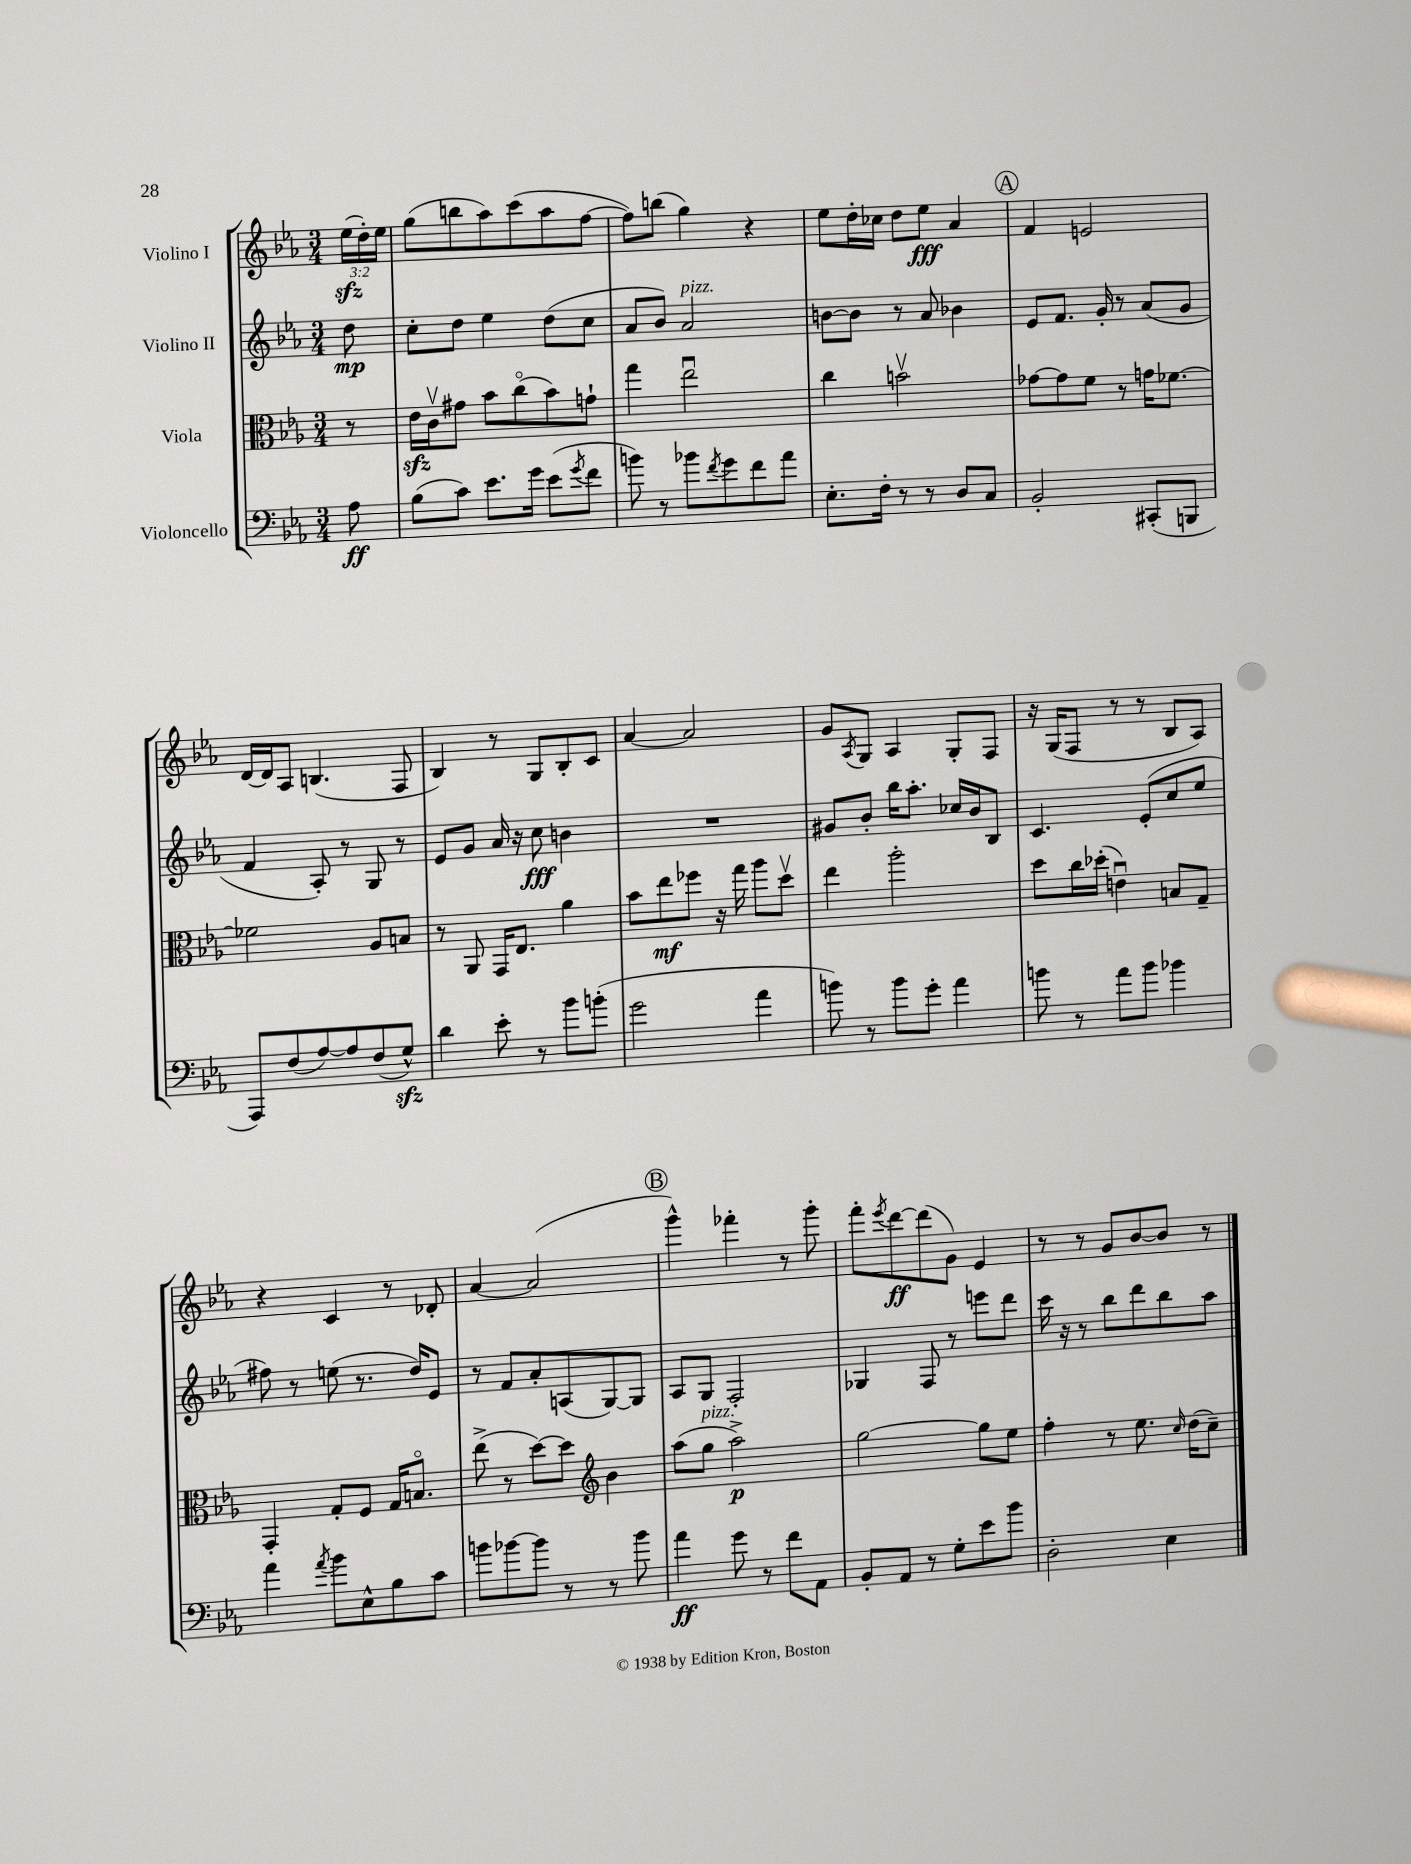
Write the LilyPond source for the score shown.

<<
\new StaffGroup <<
\new Staff = "s0" \with { instrumentName = "Violino I" } {
    \clef treble \key ees \major \numericTimeSignature \time 3/4 \override Staff.TupletNumber.text = #tuplet-number::calc-fraction-text \partial 8
    \tuplet 3/2 { ees''16\sfz( d''16-.) ees''16 } |
    g''8( b''8 aes''8) c'''8( aes''8 f''8~ |
    f''8) b''8( g''4) r4 |
    ees''8 d''16-. ces''16 d''8 ees''8\fff aes'4 |
    \mark \markup { \circle "A" } f'4 e'2 |
    d'16~ d'16 aes8 b4.( f8 |
    bes4) r8 g8 bes8-. c'8 |
    aes'4~ aes'2 |
    g'8 \acciaccatura { aes8 } g8 aes4 g8-. f8 |
    r16 g16( f8 r8 r8 bes8 aes8) |
    r4 c'4 r8 des'8-. |
    aes'4~ aes'2( |
    \mark \markup { \circle "B" } g'''4-^) fes'''4-. r8 g'''8-. |
    f'''8-. \acciaccatura { ees'''8 } d'''8~\ff d'''8( g'8) ees'4 |
    r8 r8 g'8 bes'8~ bes'8 r8 \bar "|." |
}
\new Staff = "s1" \with { instrumentName = "Violino II" } {
    \clef treble \key ees \major \numericTimeSignature \time 3/4 \partial 8
    d''8\mp |
    c''8-. d''8 ees''4 d''8( c''8 |
    aes'8 bes'8) aes'2^\markup { \italic "pizz." } |
    b'8~ b'8 r8 aes'8 bes'4 |
    \mark \markup { \circle "A" } ees'8 f'8. g'16-. r8 aes'8( g'8 |
    f'4 aes8-.) r8 g8 r8 |
    ees'8 g'8 aes'16 r16 c''8\fff b'4 |
    R2. |
    gis'8 bes'8-. bes''16 aes''8.-. ces''16 bes'16 bes8 |
    c'4. ees'8-.( c''8 ees''8 |
    fis''8) r8 e''8( r8. d''16) ees'8 |
    r8 f'8 aes'8-. a8( g8~) g8 |
    \mark \markup { \circle "B" } aes8 g8 f2-. |
    ges4 f8 r8 e'''8 d'''8 |
    c'''16 r16 r8 bes''8 d'''8 bes''8 aes''8 \bar "|." |
}
\new Staff = "s2" \with { instrumentName = "Viola" } {
    \clef alto \key ees \major \numericTimeSignature \time 3/4 \partial 8
    r8 |
    ees'16\sfz c'16\upbow gis'8 bes'8 c''8\flageolet( bes'8) g'8-! |
    g''4 ees''2\downbow |
    c''4 b'2\upbow |
    \mark \markup { \circle "A" } ges'8~ ges'8 f'8 r8 g'16 fes'8.~ |
    fes'2 aes8 b8 |
    r8 aes,8 g,16 ees8. aes'4 |
    bes'8 ees''8\mf fes''8 r16 g''16 aes''8 d''8\upbow |
    ees''4 aes''2-. |
    d''8 c''16 des''16-.( e'4\downbow) b8 g8-- |
    g,4-. g8-. f8 g16 b8.\flageolet |
    ees''8->( r8 d''8~) d''8 \clef treble bes'4 |
    \mark \markup { \circle "B" } aes''8( g''8^\markup { \italic "pizz." } aes''2->\p) |
    g''2~ g''8 ees''8 |
    f''4-. r8 ees''8. \grace { c''16 } d''16( c''8--) \bar "|." |
}
\new Staff = "s3" \with { instrumentName = "Violoncello" } {
    \clef bass \key ees \major \numericTimeSignature \time 3/4 \partial 8
    aes8\ff |
    bes8( c'8) ees'8. g'16 ees'8( \acciaccatura { g'8 } f'8 |
    b'8) r8 bes'8 \acciaccatura { f'8 } g'8 f'8 aes'8 |
    ees8.-. f16-. r8 r8 d8 c8 |
    \mark \markup { \circle "A" } bes,2-. cis,8-.( b,,8 |
    aes,,8) f8( aes8~) aes8 f8( g8-^\sfz) |
    d'4 ees'8-. r8 bes'8 b'8-.( |
    g'2 aes'4 |
    b'8) r8 b'8 g'8-. aes'4 |
    b'8 r8 aes'8 b'8 bes'4 |
    aes'4 \acciaccatura { aes'8 } bes'8 ees8-^ bes8 c'8 |
    b'8 bes'8~ bes'8 r8 r8 bes'8 |
    \mark \markup { \circle "B" } aes'4\ff g'8 r8 f'8 aes,8 |
    bes,8-. aes,8 r8 g8-. ees'8 bes'8 |
    d2-. ees4 \bar "|." |
}
>>
>>
\layout { \context { \Score \remove "Bar_number_engraver" } }
